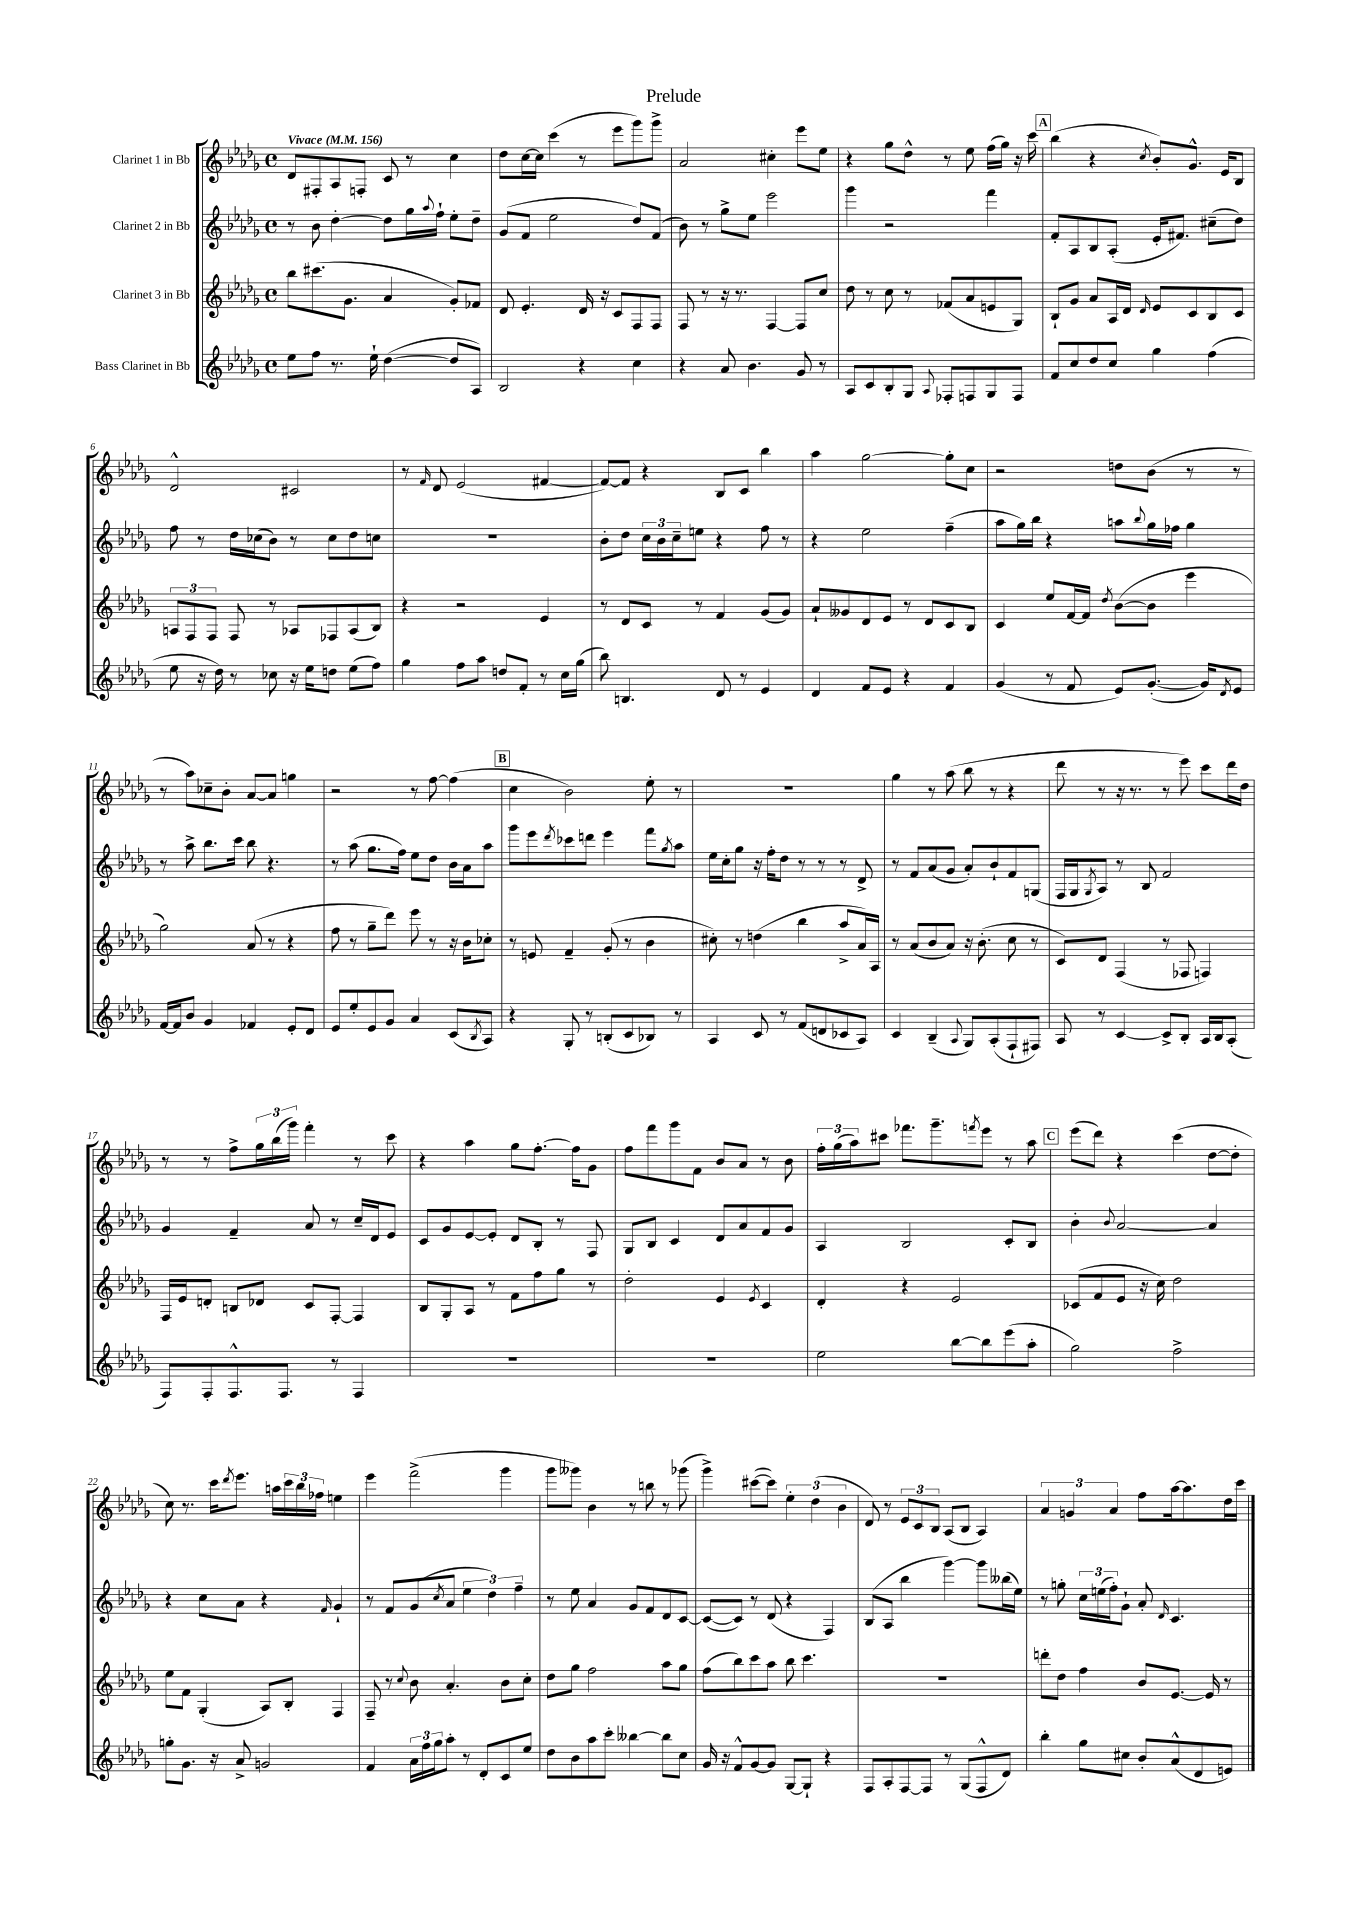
\header { title = "Prelude" }
<<
\new StaffGroup <<
\new Staff = "s0" \with { instrumentName = "Clarinet 1 in Bb" } {
    \clef treble \key des \major \defaultTimeSignature \time 4/4 \tempo "Vivace" 4 = 156
    des'8 fis8-. aes8 f8-. c'8 r8 c''4 |
    des''8 c''16~ c''16 c'''4( r8 ees'''8 ges'''8) ges'''8-> |
    aes'2 cis''4-. ees'''8 ees''8 |
    r4 ges''8 des''8-^ r8 ees''8 f''16( ges''16) r16 c'''16 |
    \mark \markup { \box "A" } bes''4( r4 \acciaccatura { c''8 } bes'8-.) ges'8.-^ ees'16 bes8 |
    des'2-^ cis'2 |
    r8 \grace { f'16 } des'8 ees'2( fis'4~ |
    fis'8~) fis'8 r4 bes8 c'8 bes''4 |
    aes''4 ges''2~ ges''8-. c''8 |
    r2 d''8 bes'8( r8 r8 |
    r8 aes''8) ces''8-- bes'8-. aes'8~ aes'8 g''4 |
    r2 r8 f''8~ f''4( |
    \mark \markup { \box "B" } c''4 bes'2) ees''8-. r8 |
    R1 |
    ges''4 r8 aes''8( bes''8 r8 r4 |
    des'''8 r8 r16 r8. r8 ees'''8) c'''8 des'''16 des''16 |
    r8 r8 f''8-> \tuplet 3/2 { ges''16 bes''16( ges'''16) } f'''4-. r8 c'''8 |
    r4 aes''4 ges''8 f''8.~-. f''16 ges'8 |
    f''8 f'''8 ges'''8 f'8 bes'8 aes'8 r8 bes'8 |
    \tuplet 3/2 { f''16-. ges''16( aes''16) } cis'''8 fes'''8. ges'''8.-- \acciaccatura { f'''8 } ees'''8 r8 aes''8 |
    \mark \markup { \box "C" } ees'''8( des'''8) r4 c'''4( des''8~ des''8-. |
    c''8) r8. c'''16 \acciaccatura { des'''8 } ees'''8. a''16 \tuplet 3/2 { c'''16 bes''16 fes''16 } e''4 |
    ees'''4 f'''2->( ges'''4 |
    ges'''8 geses'''8) bes'4 r8 b''8 r8 ges'''8( |
    ges'''4->) cis'''8~( cis'''8) \tuplet 3/2 { ees''4-. des''4( bes'4 } |
    des'8) r8 \tuplet 3/2 { ees'8 c'8 bes8 } aes8( bes8 aes4) |
    \tuplet 3/2 { aes'4 g'4 aes'4 } f''8 aes''16~ aes''8. des''16 c'''16 \bar "|." |
}
\new Staff = "s1" \with { instrumentName = "Clarinet 2 in Bb" } {
    \clef treble \key des \major \defaultTimeSignature \time 4/4
    r8 bes'8 des''4~-. des''8 ges''16 \appoggiatura { aes''8 } f''16-! ees''8-. des''8-- |
    ges'8( f'8 ees''2 des''8) f'8( |
    bes'8) r8 ges''8-> ees''8 ees'''2 |
    ges'''4 r2 f'''4 |
    \mark \markup { \box "A" } f'8-. aes8 bes8 aes8-.( ees'16-. fis'8.) cis''8--( des''8) |
    f''8 r8 des''16 ces''16( bes'8) r8 ces''8 des''8 c''8 |
    R1 |
    bes'8-. des''8 \tuplet 3/2 { c''16 bes'16 c''16-- } e''8 r4 f''8 r8 |
    r4 ees''2 f''4--( |
    aes''8 ges''16) bes''16 r4 a''8 \appoggiatura { bes''8 } ges''16 fes''16 ges''4 |
    r8 aes''8-> bes''8. c'''16 bes''8 r4. |
    r8 aes''8( ges''8. f''16) ees''8 des''8 bes'16 aes'16 aes''8 |
    \mark \markup { \box "B" } ges'''8 ees'''8 \acciaccatura { des'''8 } ces'''8 d'''8 ees'''4 f'''8 \acciaccatura { ges''8 } aes''8 |
    ees''16 c''16-. ges''8 r16 f''16-. des''8 r8 r8 r8 des'8-> |
    r8 f'8 aes'8( ges'8 aes'8-.) bes'8-! f'8 g8( |
    f16 ges16 \acciaccatura { ges8 } aes8) r8 bes8 f'2 |
    ges'4 f'4-- aes'8 r8 c''16-- des'16 ees'8 |
    c'8 ges'8 ees'8~ ees'8-. des'8 bes8-. r8 f8 |
    ges8 bes8 c'4 des'8 aes'8 f'8 ges'8 |
    aes4 bes2 c'8-. bes8 |
    \mark \markup { \box "C" } bes'4-. \appoggiatura { bes'8 } aes'2~ aes'4 |
    r4 c''8 aes'8 r4 \grace { f'16 } ges'4-! |
    r8 f'8 ges'8( \acciaccatura { c''8 } aes'8 \tuplet 3/2 { ees''4 des''4) f''4-- } |
    r8 ees''8 aes'4 ges'8 f'8 des'8 c'8~ |
    c'8~( c'8) r8 des'8( r4 f4) |
    bes8( aes8 bes''4 ges'''4~) ges'''8 beses''16( ees''16) |
    r8 g''8-. \tuplet 3/2 { c''16 e''16( f''16-.) } ges'8-! aes'8-. \grace { des'16 } c'4. \bar "|." |
}
\new Staff = "s2" \with { instrumentName = "Clarinet 3 in Bb" } {
    \clef treble \key des \major \defaultTimeSignature \time 4/4
    bes''8 cis'''8.( ges'8. aes'4 ges'8-.) fes'8 |
    des'8 ees'4.-. des'16 r16 c'8 f8 f8 |
    f8 r8 r16 r8. f4~ f8 c''8 |
    des''8 r8 c''8 r8 fes'8( aes'8 e'8 ges8) |
    \mark \markup { \box "A" } bes8-! ges'8 aes'8 aes16 des'16 \grace { des'16 } ees'8 c'8 bes8 c'8 |
    \tuplet 3/2 { a8 f8 f8 } f8 r8 aes8 fes8 aes8( bes8) |
    r4 r2 ees'4 |
    r8 des'8 c'8 r8 f'4 ges'8( ges'8) |
    aes'8-! geses'8 des'8 ees'8 r8 des'8 c'8 bes8 |
    c'4 ees''8 f'16~ f'16 \acciaccatura { des''8 } bes'8~( bes'8 ees'''4 |
    ges''2) aes'8( r8 r4 |
    f''8 r8 ges''8-- des'''8) ees'''8 r8 r16 bes'16 ces''8-. |
    \mark \markup { \box "B" } r8 e'8 f'4-- ges'8-.( r8 bes'4 |
    cis''8-.) r8 d''4( bes''4 aes''8-> aes'16) aes16 |
    r8 aes'8( bes'8 aes'8) r16 bes'8.-.( c''8 r8 |
    c'8) des'8 f4( r8 fes8 f4) |
    f16 ees'16 d'8-. b8 des'8 c'8 f8~-. f4 |
    bes8 ges8-. aes8 r8 f'8 f''8 ges''8 r8 |
    des''2-. ees'4 \acciaccatura { ees'8 } c'4 |
    des'4-. r4 ees'2 |
    \mark \markup { \box "C" } ces'8( f'8 ees'8 r16 c''16) des''2 |
    ees''8 f'8 ges4-.( aes8) bes8-. f4 |
    f8-- r8 \appoggiatura { c''8 } bes'8 aes'4.-. bes'8 c''8-. |
    des''8 ges''8 f''2 aes''8 ges''8 |
    f''8( bes''8) c'''8 aes''8 bes''8 c'''4. |
    R1 |
    d'''8-. des''8 f''4 bes'8 ees'8.~ ees'16 r8 \bar "|." |
}
\new Staff = "s3" \with { instrumentName = "Bass Clarinet in Bb" } {
    \clef treble \key des \major \defaultTimeSignature \time 4/4
    ees''8 f''8 r8. ees''16-! des''4~( des''8 aes8) |
    bes2 r4 c''4 |
    r4 aes'8 bes'4. ges'8 r8 |
    aes8 c'8 bes8-. ges8 \appoggiatura { aes8 } fes8-. f8 ges8 f8 |
    \mark \markup { \box "A" } f'8 c''8 des''8 c''8 ges''4 f''4( |
    ees''8 r16 des''16) r8 ces''8 r16 ees''16 d''8 ees''8( f''8) |
    ges''4 f''8 aes''8 d''8 f'8-. r8 c''16 ges''16( |
    bes''8) b4. des'8 r8 ees'4 |
    des'4 f'8 ees'8 r4 f'4 |
    ges'4( r8 f'8 ees'8) ges'8.~-.( ges'16) \acciaccatura { des'8 } ees'8 |
    f'16~ f'16 bes'8 ges'4 fes'4 ees'8-. des'8 |
    ees'8 ees''8-. ees'8 ges'8 aes'4 c'8( \acciaccatura { bes8 } aes8) |
    \mark \markup { \box "B" } r4 ges8-. r8 b8-.( c'8 bes8) r8 |
    aes4 c'8 r8 f'8( d'8 ces'8 aes8) |
    c'4 bes4--( \appoggiatura { aes8 } ges8) aes8-.( f8-! fis8) |
    aes8 r8 c'4~ c'8-> bes8-. aes16 bes16 aes8-.( |
    f8) f8-. f8.-^ f8. r8 f4 |
    R1 |
    R1 |
    ees''2 bes''8~ bes''8 ees'''8( aes''8-. |
    \mark \markup { \box "C" } ges''2) f''2-> |
    g''8-. ges'8. r16 aes'8-> g'2 |
    f'4 \tuplet 3/2 { aes'16 f''16 ges''16 } aes''8-. r8 des'8-. c'8 ees''8 |
    des''8 bes'8 aes''8 c'''8-. beses''4~ beses''8 c''8 |
    ges'16 r16 f'8-^ ges'8~ ges'8 ges8~ ges8-! r4 |
    f8 aes8-. f8~ f8 r8 ges8( f8-^ des'8) |
    bes''4-. ges''8 cis''8 bes'8-. aes'8-^( des'8 e'8) \bar "|." |
}
>>
>>
